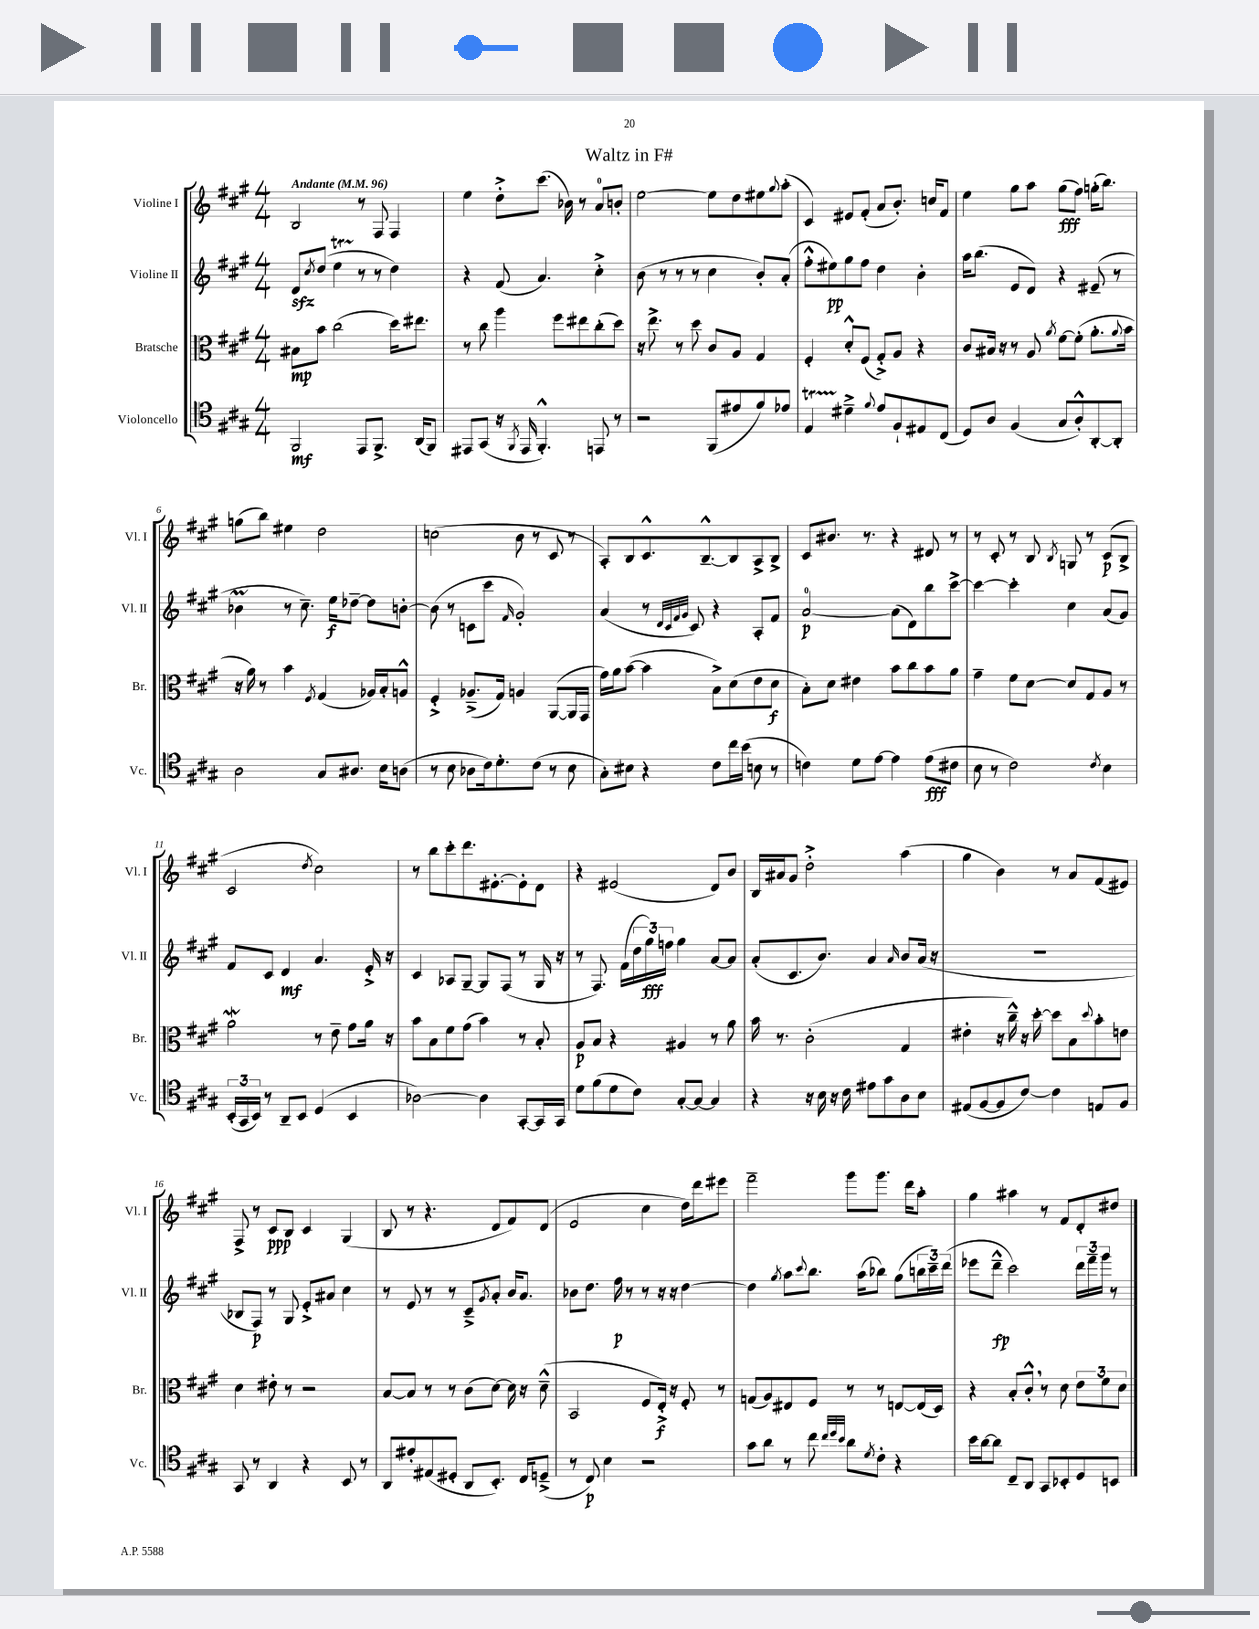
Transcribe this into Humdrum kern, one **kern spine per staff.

**kern	**kern	**kern	**kern
*staff4	*staff3	*staff2	*staff1
*clefC4	*clefC3	*clefG2	*clefG2
*k[f#c#g#]	*k[f#c#g#]	*k[f#c#g#]	*k[f#c#g#]
*M4/4	*M4/4	*M4/4	*M4/4
*MM96	*MM96	*MM96	*MM96
2FF#/	8B#\L	8d/L	2B/
.	.	8qcc#/	.
.	8b\J	(8dd/J	.
.	(2cc#\	4ee\	.
8EE/L	.	8r	8r
8.FF#^/J	.	8r	8F#/
.	16dd\LK)	4dd\)	4F#/
(16AA/LK	8.ee#\J	.	.
8FF#/J)	.	.	.
=	=	=	=
8EE#/L	8r	4r	4ee\
(8GG#/J	8cc#\	.	.
16r	4aa\	(8f#/	8dd'^\L
8qFF#/	.	.	.
16EE#/	.	.	.
4.FF#'^^/)	.	4.a/)	(8.ccc#\J
.	8ff#\L	.	.
.	.	.	16b-\)
.	8ee#\	.	8r
8EE/	(8cc#'\	4cc#'^\	8a/L
8r	8dd\J)	.	8b'/J
=	=	=	=
2r	16r	(8b\	[2ee\
.	8.ee^\	.	.
.	.	8r	.
.	8r	8r	.
.	8dd\	8r	.
(8FF#/L	8c#/L	4cc#\	8ee\]L
8e#/	8A/J	.	8dd\
8f#/)	4G#/	8b'/L)	8ee#\
.	.	.	8qqgg#/
8e-/J	.	(8a'/J	(8aa'\J
=	=	=	=
4E/	4F#'/	8ff#'^^\L	4c#/)
.	.	8ee#\)	.
4d#~^\	8d'^^/L	8gg#\	8e#/L
.	(8F#/J	8ff#\J	(8f#'/J
8qqf#/	.	.	.
8e/L	8G#'^/L)	4dd\	8a/L
8F#`/	8A/J	.	8.b'/J)
8E#/	4r	4b'\	.
.	.	.	16cc/LK
(8C#/J	.	.	8f#/J
=	=	=	=
8D/L)	8c#/L	16aa\LK	4ee\
.	.	(8.bb\J	.
8A/J	16B#/Jk	.	.
.	16r	.	.
(4F#/	8r	8e/L	8gg#\L
.	8A/	8d/J)	8aa\J
.	8qa/	.	.
8G#/L	[8f#\L	4r	(8gg#\L
8A'^^/)	(8f#'\]J	.	8ff#\J)
[8AA'/	8.a'\L	(8e#~/	(16gg'\LK
.	.	.	8.bb\J)
8AA'/]J	.	8r	.
.	8qqa/	.	.
.	16b\Jk	.	.
=	=	=	=
2A\	16r	4b-\	(8gg\L
.	16a\)	.	.
.	8r	.	8bb\J)
.	4b\	8r	4ee#\
.	.	8.cc#~\)	.
.	8qF#/	.	.
8G#/L	(4G#/	.	2dd\
.	.	16ee\LK	.
8.A#/J	.	[8dd-~\J	.
.	16A-/LL)	8dd-\]L	.
16B\LK	16B'/J	.	.
(8A\J	8A^^/J	[8b'\J	.
=	=	=	=
8r	4F#'^/	(8b\]	(2cc\
8B\	.	8r	.
8A-\L	(8.A-~^/L	8c\L	.
16c#\k)	.	8ccc#\J	.
8.d'\	16G#/Jk)	.	.
.	.	16qqf#/	.
.	4A/	2g#'/)	8b\
(8c#\J	.	.	8r
8r	([8AA/L	.	8c#/
8B\	16AA/]L	.	8r
.	16GG#/JJ	.	.
=	=	=	=
8G#'\L)	16g#\LL)	(4a/	8A'/L)
.	16a\J	.	.
8B#\J	([8b\J	.	8B/
4r	4b\]	8r	8.c#^^/
.	.	32qqd/LLL	.
.	.	32qqc#/	.
.	.	32qqf#/	.
.	.	32qqg#/JJJ	.
.	.	8c#/)	.
.	.	.	[8.B~^^/
8c#\L	8B^\L)	4r	.
16cc#\L	(8d\	.	8B/]
(16b\JJ	.	.	.
8B\	8e\	8A'/L	8A^/
8r	8d\J	8f#/J	8B^/J
=	=	=	=
4c\)	8B'\L)	[2a/	8c#/L
.	8d\J	.	8.b#/J
8d\L	4e#\	.	.
.	.	.	8.r
[8e\J	.	.	.
4e\]	8b\L	(8a\]L	4r
.	8cc#\	8d\)	.
(8e\L	8b\	8bb\	8d#/
8c#\J	8a\J	[8ccc#^\J	8r
=	=	=	=
8B\	4g#~\	4ccc#\_	8r
8r	.	.	8c#'/
2c#\)	8f#\L	4ccc#'\]	8r
.	[8d\J	.	8B/
.	.	.	8qB/
.	8d/]L	4cc#\	8G/
.	8G#/	.	8r
8qc#/	.	.	.
4B\	8A/J	(8a/L	(8c#/L
.	8r	8g#/J)	8B^/J
=	=	=	=
(24BB'/LL	2a\	8f#/L	2c#/
24GG#/	.	.	.
24BB/JJ)	.	.	.
8r	.	8c#/J	.
8AA~/L	.	4d/	.
8BB/J	.	.	.
.	.	.	8qdd/
(4D/	8r	4.a/	2cc#\)
.	8e~\	.	.
4BB/	8g#\L	.	.
.	16a\Jk	16e'^/	.
.	16r	16r	.
=	=	=	=
[2A-\)	8b\L	4c#/	8r
.	8B\	.	8bb\L
.	8f#\	8A-/L	8ccc#'\
.	(8g#\J	[8G#~/J	8.ddd\
4A-\]	4b\)	8G#/]L	.
.	.	.	[8.e#'\
.	.	(8F#/J	.
[8GG#'/L	8r	8r	8e#'\]
16GG#/]L	8B'/	16G#/	8d\J
16GG#/JJ	.	16r	.
=	=	=	=
8d\L	8A/L	8r	4r
(8f#\	8B/J	8.F#/)	.
8d\	4r	.	(2e#/
.	.	(16f#\LL	.
8c#\J)	.	24dd\	.
.	.	24gg#\)	.
.	.	24ff\JJ	.
[8G#'/L	4A#/	4gg#\	.
8G#/_J	.	.	.
4G#/]	8r	[8a/L	8d/L)
.	8a\	8a/]J	8b/J
=	=	=	=
4r	16b\	(8a'/L	16B/LL
.	8.r	.	16a#/J
.	.	8.c#/	8g#/J
16r	(2c#'\	.	2dd'^\
16B\	.	8.b/J)	.
16r	.	.	.
16c#\	.	.	.
8e#\L	.	4a/	.
8g#\	.	.	.
.	.	16qqa/	.
8A\	4G#/	8b/L	(4aa\
8B\J	.	(16a/Jk	.
.	.	16r	.
=	=	=	=
(8E#/L	4e#'\	1r	4gg#\
[8F#/	.	.	.
8F#/]	16r	.	4b\)
.	16cc#~^^\)	.	.
[8c#/J)	16r	.	.
.	[16dd'\	.	.
4c#\]	8dd\]L	.	8r
.	8B\	.	8a/L
.	8qqdd/	.	.
8E/L	8b'\	.	(8f#/
8F#/J	8e\J	.	8e#/J)
=	=	=	=
8GG#/	4d\	8B-/L	8F#^/
8r	.	8F#/J)	8r
4AA/	8e#'\	8r	8c#/L
.	8r	8G#/	8B/J
4r	2r	8e'^/L	4c#/
.	.	8a#/J	.
8BB/	.	4cc#\	(4G#/
8r	.	.	.
=	=	=	=
8AA/L	[8B/L	8r	8B/
8e#'/	8B/]J	8e/	8r
(8E#/	8r	8r	4.r
8D#'/J	8r	8r	.
8AA/L	(8c#\L	8c#~^/L	.
.	.	8qg#/	.
8.BB'/J)	[8d\J)	8a'/J	8d/L
.	16d\]	16b/LK	8f#/)
16C#/LK	16r	8.a/J	.
(8D~^/J	(8d~^^\	.	(8d/J
=	=	=	=
8r	2BB/	8b-\L	2e/
8C#/)	.	8.dd\J	.
4B\	.	.	.
.	.	16ff#\	.
.	.	8r	.
2r	8F#/L	8r	4cc#\
.	16E'^/Jk)	16r	.
.	16r	16r	.
.	8F#'/	[4dd\	16dd\LL)
.	.	.	16ddd\J
.	8r	.	8eee#\J
=	=	=	=
8g#\L	(8G/L	4dd\]	2fff#~\
8a\J	8A/)	.	.
.	.	8qgg#/	.
8r	8E#/	8aa\L	.
.	.	8qqccc#/	.
8cc#\	8F#/J	8.bb\J	.
32qqcc#/LLL	.	.	.
32qqdd/	.	.	.
32qqb/JJJ	.	.	.
8a\L	8r	.	8ggg#\L
.	.	(16aa\LK	.
8qd/	.	.	.
8c#'\J	8r	8bb-\J)	8.ggg#\J
4r	[8E/L	(8gg#\L	.
.	.	.	16ddd\LK
.	(16E/]L	24bb\L	8aa'\J
.	.	24ccc#~\)	.
.	16D/JJ)	.	.
.	.	(24ddd\JJ	.
=	=	=	=
16b\LL	4r	8eee-\L	4gg#\
[16a\J	.	.	.
8a\]J	.	8ddd~^^\J	.
8C#~/L	8B'/L	2ccc#\)	4aa#\
8AA/J	8c#'^^/J	.	.
8GG#/L	8r	.	8r
8BB-'/	8d\	.	8f#/L
8D/	12e\L	24ddd\LL	8d'/
.	.	24fff#~\	.
.	12f#\	24ggg#\JJ	.
8BB/J	.	8r	8dd#/J
.	12d\J	.	.
==	==	==	==
*-	*-	*-	*-
